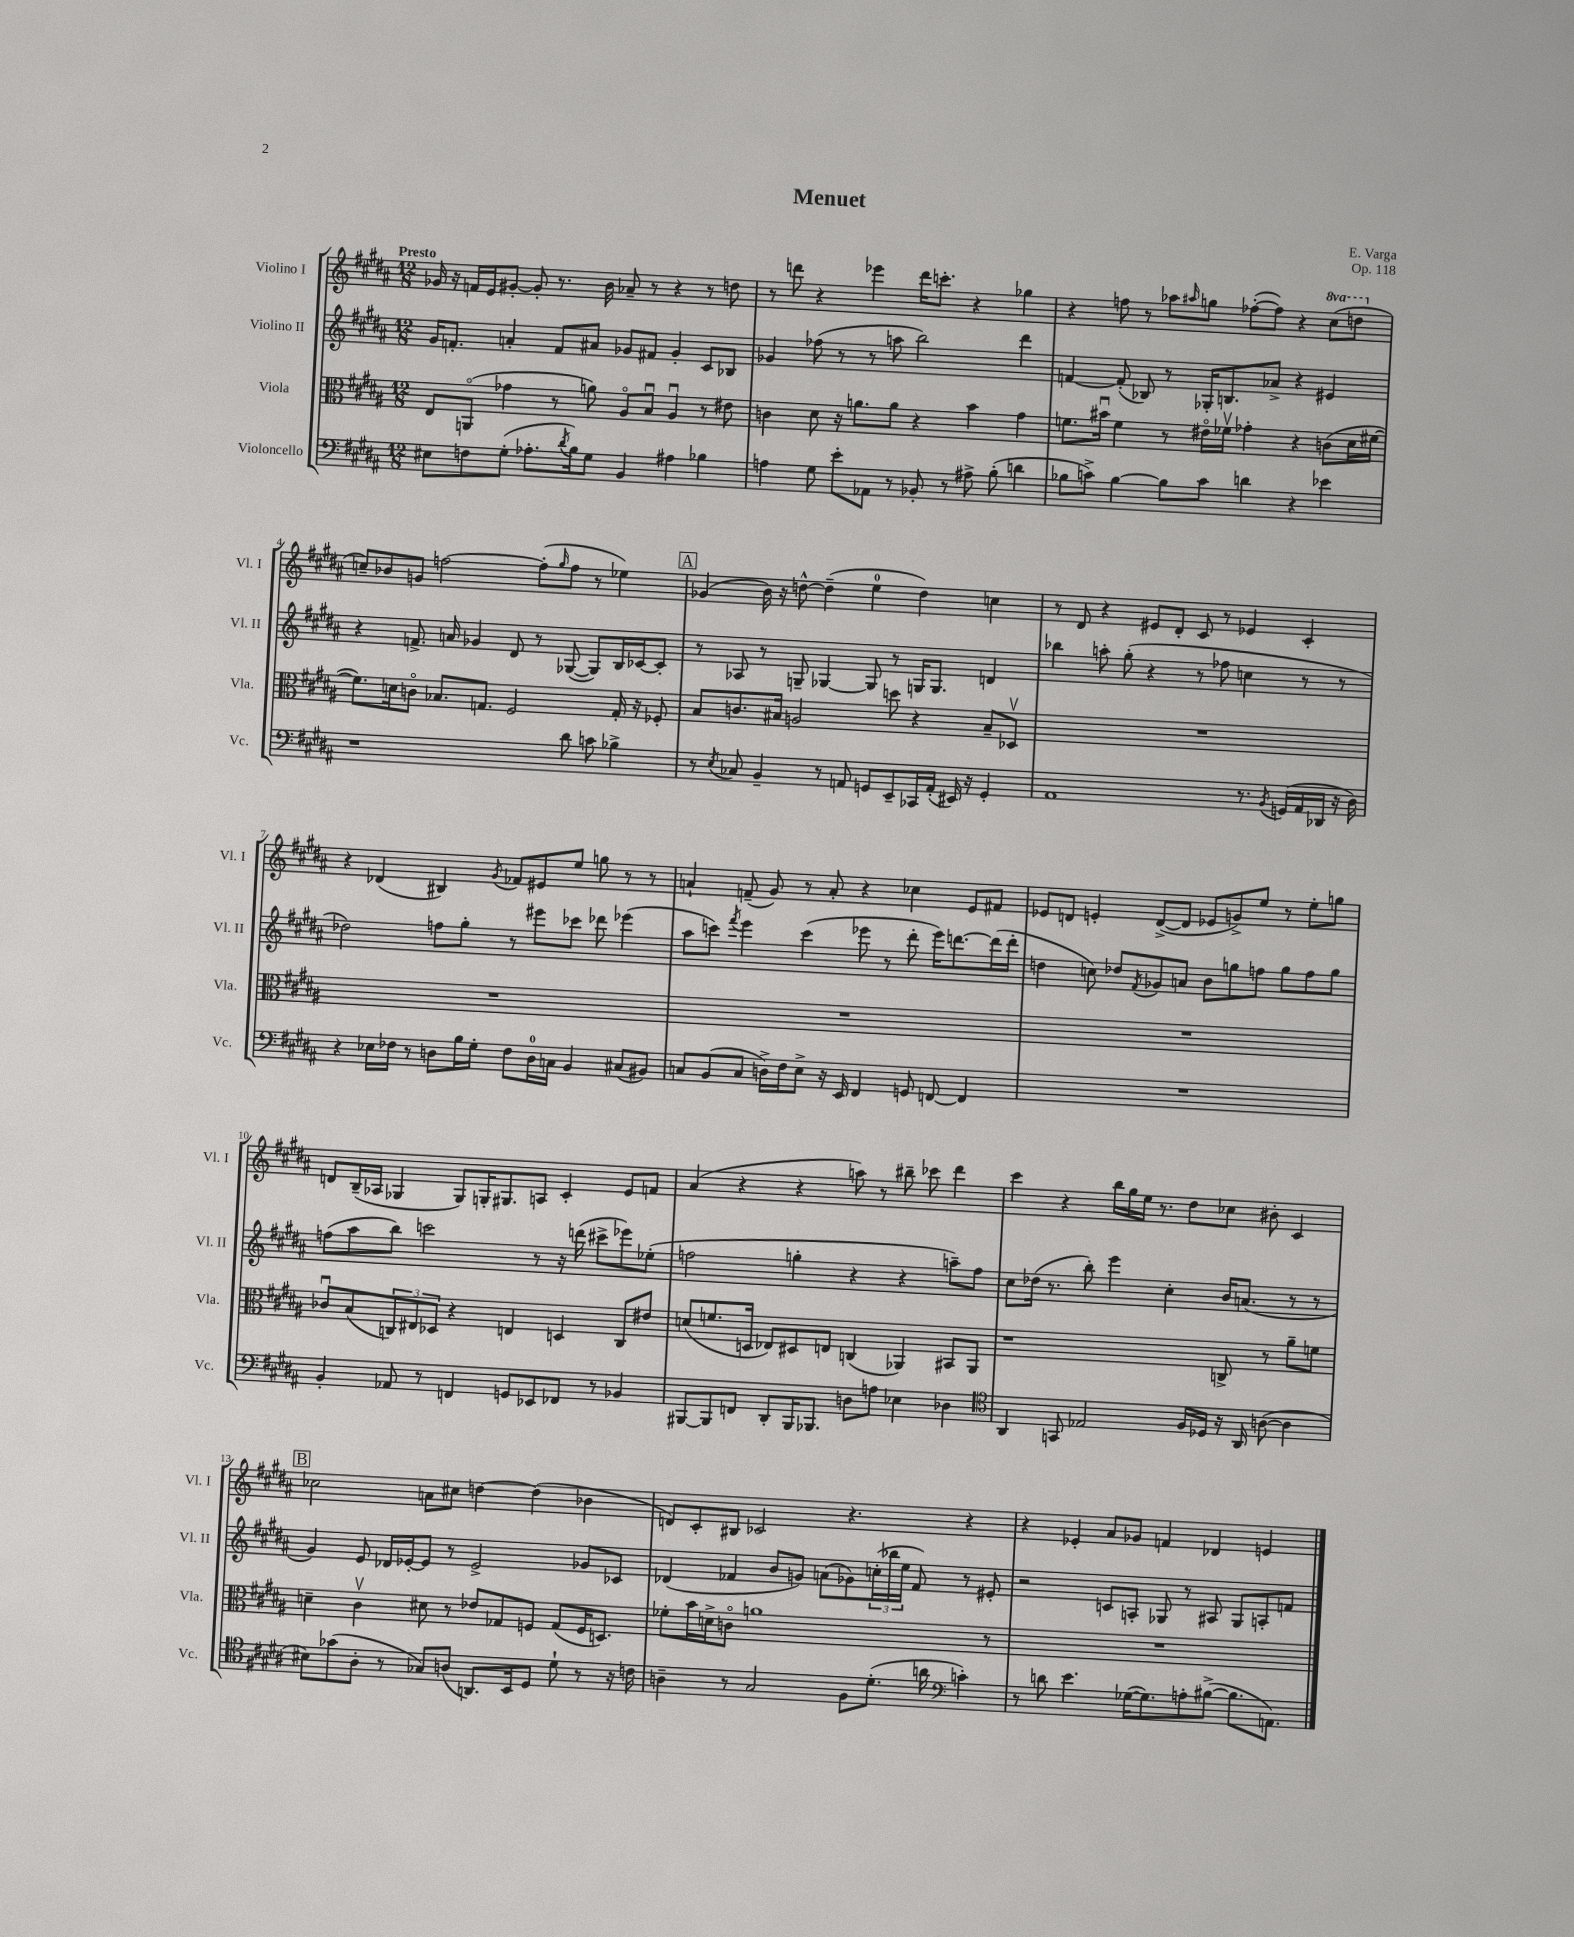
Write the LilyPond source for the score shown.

\header { title = "Menuet" composer = "E. Varga" opus = "Op. 118" }
<<
\new StaffGroup <<
\new Staff = "s0" \with { instrumentName = "Violino I" shortInstrumentName = "Vl. I" } {
    \clef treble \key b \major \numericTimeSignature \time 12/8 \set Staff.ottavationMarkups = #ottavation-simple-ordinals \tempo "Presto"
    ges'16 r16 f'16 e'16 gis'8~-. gis'8-. r8. b'16 aes'8-- r8 r4 r8 d''8 |
    r8 d'''8 r4 ees'''4 d'''16 c'''8.-. r4 ges''4 |
    r4 f''8 r8 aes''8 \grace { ais''16 } g''8 fes''8~-.( fes''8) r4 \ottava #1 cis'''8( d'''8 \ottava #0 |
    c''8--) bes'8 g'8 f''2~ f''8-.( \grace { gis''16 } f''8 r8 ees''4) |
    \mark \markup { \box "A" } ges'4( b'16) r16 d''8~-^ d''4--( e''4-0 d''4) c''4 |
    r8 dis'8 r4 eis'8 dis'8-. cis'8 r8 ees'4 cis'4-. |
    r4 des'4( bis4) \acciaccatura { gis'8 } fes'8 eis'8 e''8 g''8 r8 r8 |
    a'4-! f'8--( gis'8) r8 a'8-. r4 ces''4 e'8 fis'8 |
    ees'8 d'8 e'4-. d'8~->( d'8 ees'8 g'8->) e''8 r8 e''8-. g''8 |
    d'8 b16--( aes16 ges4 ges8) g16-. gis8. a8 cis'4-. e'8 f'8 |
    ais'4( r4 r4 a''8) r8 bis''8-- ces'''8 dis'''4 |
    cis'''4 r4 b''16 gis''16 e''16 r8. dis''8 ces''8 bis'8-. cis'4 |
    \mark \markup { \box "B" } ces''2 a'8 cis''8 d''4~ d''4( bes'4 |
    d'8) cis'8-. bis8 ces'2 r4. r4 |
    r4 ees'4-. ais'8 ges'8 f'4 des'4 e'4 \bar "|." |
}
\new Staff = "s1" \with { instrumentName = "Violino II" shortInstrumentName = "Vl. II" } {
    \clef treble \key b \major \numericTimeSignature \time 12/8
    gis'16 f'8.-. a'4-. f'8 ais'8 ges'8 fis'8 ges'4-. cis'8 bes8 |
    ges'4 fes''8( r8 r8 a''8 b''2) dis'''4 |
    f'4~ f'8-.( bes8) r8 ges16-. b8. aes'8-> r4 eis'4 |
    r4 f'8.-> a'16 ges'4 dis'8 r8 ges8~( ges8) b16 ces'16~ ces'8-. |
    \mark \markup { \box "A" } r8 aes8 r8 g8-- ges4~ ges8 r8 g16 g8. d'4 |
    bes''4 a''8-. gis''8-.( r4 r8 fes''8 c''4 r8 r8 |
    des''2) f''8 gis''8-. r8 eis'''8 ces'''8 des'''8 ees'''4( |
    ais''8 c'''8) \acciaccatura { fis'''8 } e'''4 c'''4( ees'''8 r8 dis'''8-. ees'''16) d'''8.~ d'''16( d'''16-. |
    d''4 c''8) des''8 \acciaccatura { fis'8 } ges'8 a'8 b'8 g''8 f''8 g''8 f''8 g''8 |
    f''8( ais''8 b''8) c'''2 r8 r16 d'''16( cis'''8-> ees'''8) ees''8-.( |
    f''2 g''4-. r4 r4 a''8--) f''8 |
    cis''8 des''16( r8. b''8-.) e'''4 cis''4-. b'16 a'8.( r8 r8 |
    \mark \markup { \box "B" } gis'4) e'8 des'16 ees'16~-. ees'8 r8 ees'2-> ges'8 ces'8 |
    des'4( fes'4 b'8 g'8) a'8( ges'8) \tuplet 3/2 { c''16-.( bes''16 e''16 } fes'8) r8 eis'8-. |
    r2 c'8 a8-. ges8 r8 ais8 ges8 a8-. f'8 \bar "|." |
}
\new Staff = "s2" \with { instrumentName = "Viola" shortInstrumentName = "Vla." } {
    \clef alto \key b \major \numericTimeSignature \time 12/8
    e8 a,8\flageolet( ges'4 r8 a'8) ais8\flageolet b8\downbow ais4\downbow r8 eis'8 |
    c'4 dis'8 r16 a'8. a'8 r4 b'4 gis'4 |
    f'8. bis'16\downbow f'4 r8 eis'16\flageolet fes'16\upbow ges'4-. r4 c'8( dis'16 fis'16~ |
    fis'8.) d'16 c'8\flageolet bes8. g8. fis2 g16-. r16 fes8-. |
    \mark \markup { \box "A" } b8 c'8. bis16 a2 d''8 r4 bis8-- des8\upbow |
    R1. |
    R1. |
    R1. |
    R1. |
    ces'8\downbow b8( \tuplet 3/2 { c8) eis8 des8 } r4 e4 d4 c8 eis'8 |
    d'8( f'8. d16 ees8) dis8 e8 c4( aes,4) bis,8 aes,8 |
    r1 c8-> r8 ais'8-- f'8 |
    \mark \markup { \box "B" } d'4-- cis'4\upbow dis'8 r8 ees'8 ges8 f8 ges8( f16 d8.) |
    fes'8-. b'16 d'16-> c'8\flageolet a'1 r8 |
    R1. \bar "|." |
}
\new Staff = "s3" \with { instrumentName = "Violoncello" shortInstrumentName = "Vc." } {
    \clef bass \key b \major \numericTimeSignature \time 12/8
    eis8 f8 gis8-.( aes8.-. \acciaccatura { dis'8 } b16) gis8 b,4 ais4 bes4 |
    a4 gis8 e'8-. aes,8 r8 bes,8-. r8 ais8-> b8-.( d'4 |
    bes8 c'8->) bes4~ bes8 c'8 d'4 r4 ees'4 |
    r1 dis'8 c'8 bes4-> |
    \mark \markup { \box "A" } r8 \acciaccatura { e8 } ces8 b,4-- r8 a,8 g,8 e,8-- ces,16 a,16-.( eis,16) r16 g,4-. |
    ais,1 r8. \acciaccatura { b,8 } g,16( ais,16 des,16 r16 dis16) |
    r4 ees16 fes16 r8 d8 b16 gis16-. fes8 d16-0 c16 b,4 cis8( bis,8) |
    c8 b,8( c8 d16->) fis16 e8-> r16 e,16 fis,4 g,8 f,8~ f,4 |
    R1. |
    b,4-. aes,8 r8 f,4 g,8 ees,8 fes,8 r8 bes,4 |
    bis,,8~ bis,,8 f,8 dis,8-. bis,,16 bes,,8. d8 a8 ees4 des4 |
    \clef tenor ais,4 g,8 ees2 fis16 des16 r16 ais,16 a8~( a4 |
    \mark \markup { \box "B" } bis8) ges'8( ais8-. r8 ges8) a8( a,8.) b,16 dis8 dis'8-! r8 r16 c'16 |
    a4-- r8 gis2 fis8 dis'8.-.( a'16 \clef bass c'4-.) |
    r8 d'8 e'4. ges16~( ges8.) a8-. bis8~->( bis8. a,8.) \bar "|." |
}
>>
>>
